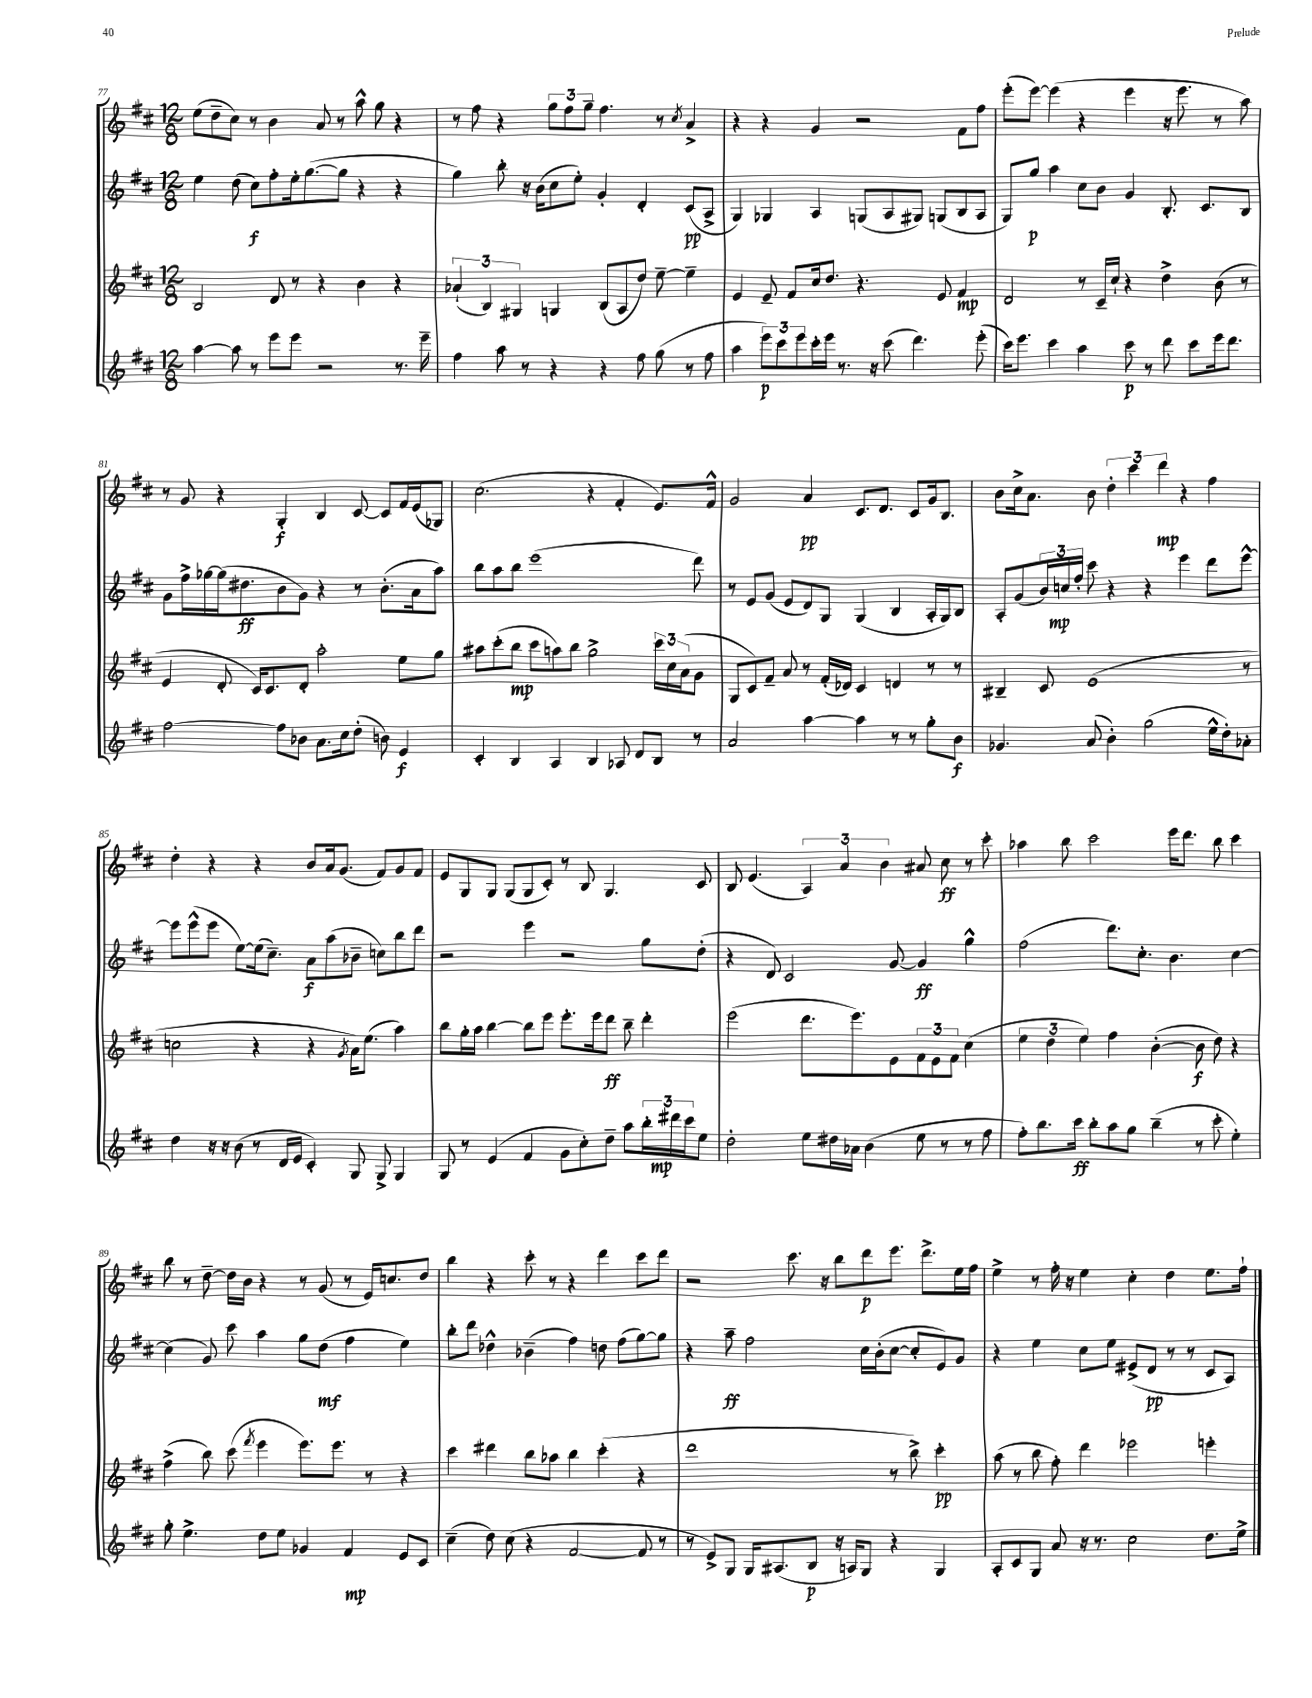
<<
\new StaffGroup <<
\new Staff = "s0" {
    \clef treble \key d \major \numericTimeSignature \time 12/8
    e''8( d''8-- cis''8) r8 b'4 a'8 r8 a''8-^ g''8 r4 |
    r8 fis''8 r4 \tuplet 3/2 { g''8 fis''8 g''8-- } fis''4. r8 \acciaccatura { cis''8 } a'4-> |
    r4 r4 g'4 r2 fis'8 fis''8 |
    e'''8-.( e'''8~) e'''4( r4 e'''4 r16 e'''8. r8 a''8) |
    r8 g'8 r4 g4-.\f b4 cis'8~ cis'8 fis'16 e'16( ges8) |
    cis''2.( r4 fis'4-. e'8.) fis'16-^ |
    g'2 a'4\pp cis'8. d'8. cis'8 g'16 b8. |
    b'8 cis''16-> a'8. b'8 \tuplet 3/2 { d''4-. cis'''4 d'''4\mp } r4 fis''4 |
    d''4-. r4 r4 b'8 a'16 g'8.( fis'8) g'8 fis'8 |
    e'8 g8 g8 g8( g8 cis'8-.) r8 b8 g4. cis'8 |
    b8 e'4.( \tuplet 3/2 { a4) a'4 b'4 } ais'8 cis''8\ff r8 cis'''8-. |
    aes''4 b''8 cis'''2 e'''16 d'''8. b''8 cis'''4 |
    b''8 r8 d''8~-- d''16 b'16 r4 r8 g'8( r8 e'16) c''8. d''8 |
    b''4 r4 cis'''8-. r8 r4 d'''4 cis'''8 d'''8 |
    r2 cis'''8. r16 b''8 d'''8\p e'''8. d'''8.-> e''16 fis''16 |
    e''4-> r8 fis''16-. r16 e''4 cis''4-. d''4 e''8. fis''16-! \bar "|." |
}
\new Staff = "s1" {
    \clef treble \key d \major \numericTimeSignature \time 12/8
    e''4 d''8( cis''8\f) fis''8-. e''16-. g''8.~( g''8 r4 r4 |
    g''4) b''8-. r16 b'16( cis''8 e''8-.) g'4-. d'4-. cis'8\pp( a8-> |
    g4) ges4 a4 g8( a8 gis8) g8( b8 a8 |
    g8) g''8\p a''4 cis''8 b'8 g'4 b8.-. cis'8. b8 |
    g'8 fis''16-> ges''16~ ges''16( dis''8.\ff b'8 g'8) r4 r8 b'8.-.( a'16 a''8) |
    b''8 a''8 b''8 e'''1( d'''8) |
    r8 e'8 g'8( e'8 d'8) g8 g4( b4 a16-. g16) b8 |
    a8-. g'8( \tuplet 3/2 { b'16) c''16\mp fis''16-. } cis'''8 r4 r4 e'''4 d'''8 e'''8~-^ |
    e'''8 e'''8-^( e'''8 e''8~) e''16( cis''8.--) a'8\f a''8( bes'8-- c''8) b''8 d'''8 |
    r2 e'''4 r2 g''8 d''8-.( |
    r4 d'8) cis'2 g'8~ g'4\ff g''4-^ |
    fis''2( d'''8.) cis''8.-. b'4. cis''4~ |
    cis''4( g'8) cis'''8 a''4 g''8 d''8\mf( fis''4 e''4) |
    b''8-. d'''8 des''4-^ bes'4--( fis''4) d''8 fis''8( g''8~) g''8 |
    r4 a''8--\ff fis''2 cis''16 b'16-.( cis''8~ cis''8-. e'8) g'8 |
    r4 e''4 cis''8 e''8 eis'8->( d'8\pp r8 r8 cis'8 a8) \bar "|." |
}
\new Staff = "s2" {
    \clef treble \key d \major \numericTimeSignature \time 12/8
    b2 d'8 r8 r4 b'4 r4 |
    \tuplet 3/2 { aes'4-!( b4) gis4 } g4 b8( a8 d''8) e''8~-- e''4-- |
    e'4 e'8-- fis'8 cis''16 d''8. r4. e'8 fis'4\mp |
    d'2 r8 cis'16-- cis''16-! r4 d''4-> b'8( r8 |
    e'4 d'8-. cis'16) cis'8. d'8-. a''2-. e''8 g''8 |
    ais''8 cis'''8-.( b''8\mp cis'''8 a''8) b''8 g''2-> \tuplet 3/2 { cis'''16 cis''16 a'16( } g'8 |
    g8 cis'8) fis'8-- a'8 r8 fis'16-.( des'16) cis'4 d'4 r8 r8 |
    bis4-- cis'8 e'1( r8 |
    c''2 r4 r4 \acciaccatura { g'8 } a'16) e''8.( a''4) |
    b''8 g''16-. a''16 b''4~ b''8 e'''8 e'''8.-. e'''16 d'''8\ff b''8-- d'''4-. |
    e'''2( d'''8. e'''8.) e'8 \tuplet 3/2 { fis'8 e'8 fis'8 } cis''4( |
    \tuplet 3/2 { e''4 d''4 e''4) } fis''4 b'4~-.( b'8\f d''8) r4 |
    fis''4->( b''8) cis'''8( \acciaccatura { fis'''8 } e'''4 e'''8.) e'''8. r8 r4 |
    cis'''4 dis'''4 b''8 aes''8 b''4 cis'''4-.( r4 |
    d'''1 r8 b''8->) cis'''4-.\pp |
    a''8( r8 b''8 fis''8-.) d'''4 ees'''2 e'''4-. \bar "|." |
}
\new Staff = "s3" {
    \clef treble \key d \major \numericTimeSignature \time 12/8
    a''4~ a''8 r8 e'''8 e'''8 r2 r8. e'''16-- |
    fis''4 a''8 r8 r4 r4 fis''8 g''8( r8 fis''8 |
    a''4 \tuplet 3/2 { e'''8\p) cis'''8 e'''8 } cis'''16-. e'''16 r8. r16 cis'''8( d'''4.) e'''8-.( |
    cis'''16) e'''8. cis'''4 a''4 cis'''8\p r8 d'''8 cis'''8 e'''16 d'''8. |
    fis''2~ fis''8 bes'8 a'8. cis''16 d''8-.( b'8) e'4\f |
    cis'4-. b4 a4 b4 aes8 d'8 b8 r8 |
    a'2 a''4~ a''4 r8 r8 g''8-. b'8\f |
    ges'4. a'8( b'4-.) g''2( e''16-^ d''16-.) aes'8-. |
    d''4 r16 r16 b'8( r8 d'16 e'16 cis'4-.) g8 g8-> g4 |
    g8 r8 e'4( fis'4 g'8 cis''8-.) d''8-- a''8 \tuplet 3/2 { b''16-. dis'''16\mp cis'''16 } e''8 |
    d''2-. e''8 dis''16 aes'16 b'4( e''8 r8 r8 fis''8 |
    fis''8-.) b''8. cis'''16\ff b''8-. a''8 g''8 b''4--( r8 cis'''8-. e''4-.) |
    g''8-. e''4.-> d''8 e''8 ges'4 fis'4\mp e'8 cis'8 |
    cis''4--( d''8) cis''8( r4 fis'2~ fis'8 r8 |
    r8 e'8->) g8 g16 ais8.( b8\p r16 a16) g8 r4 g4 |
    a8-. cis'8 g8 a'8 r16 r8. cis''2 d''8. e''16-> \bar "|." |
}
>>
>>
\layout { \context { \Score currentBarNumber = #77 } }
